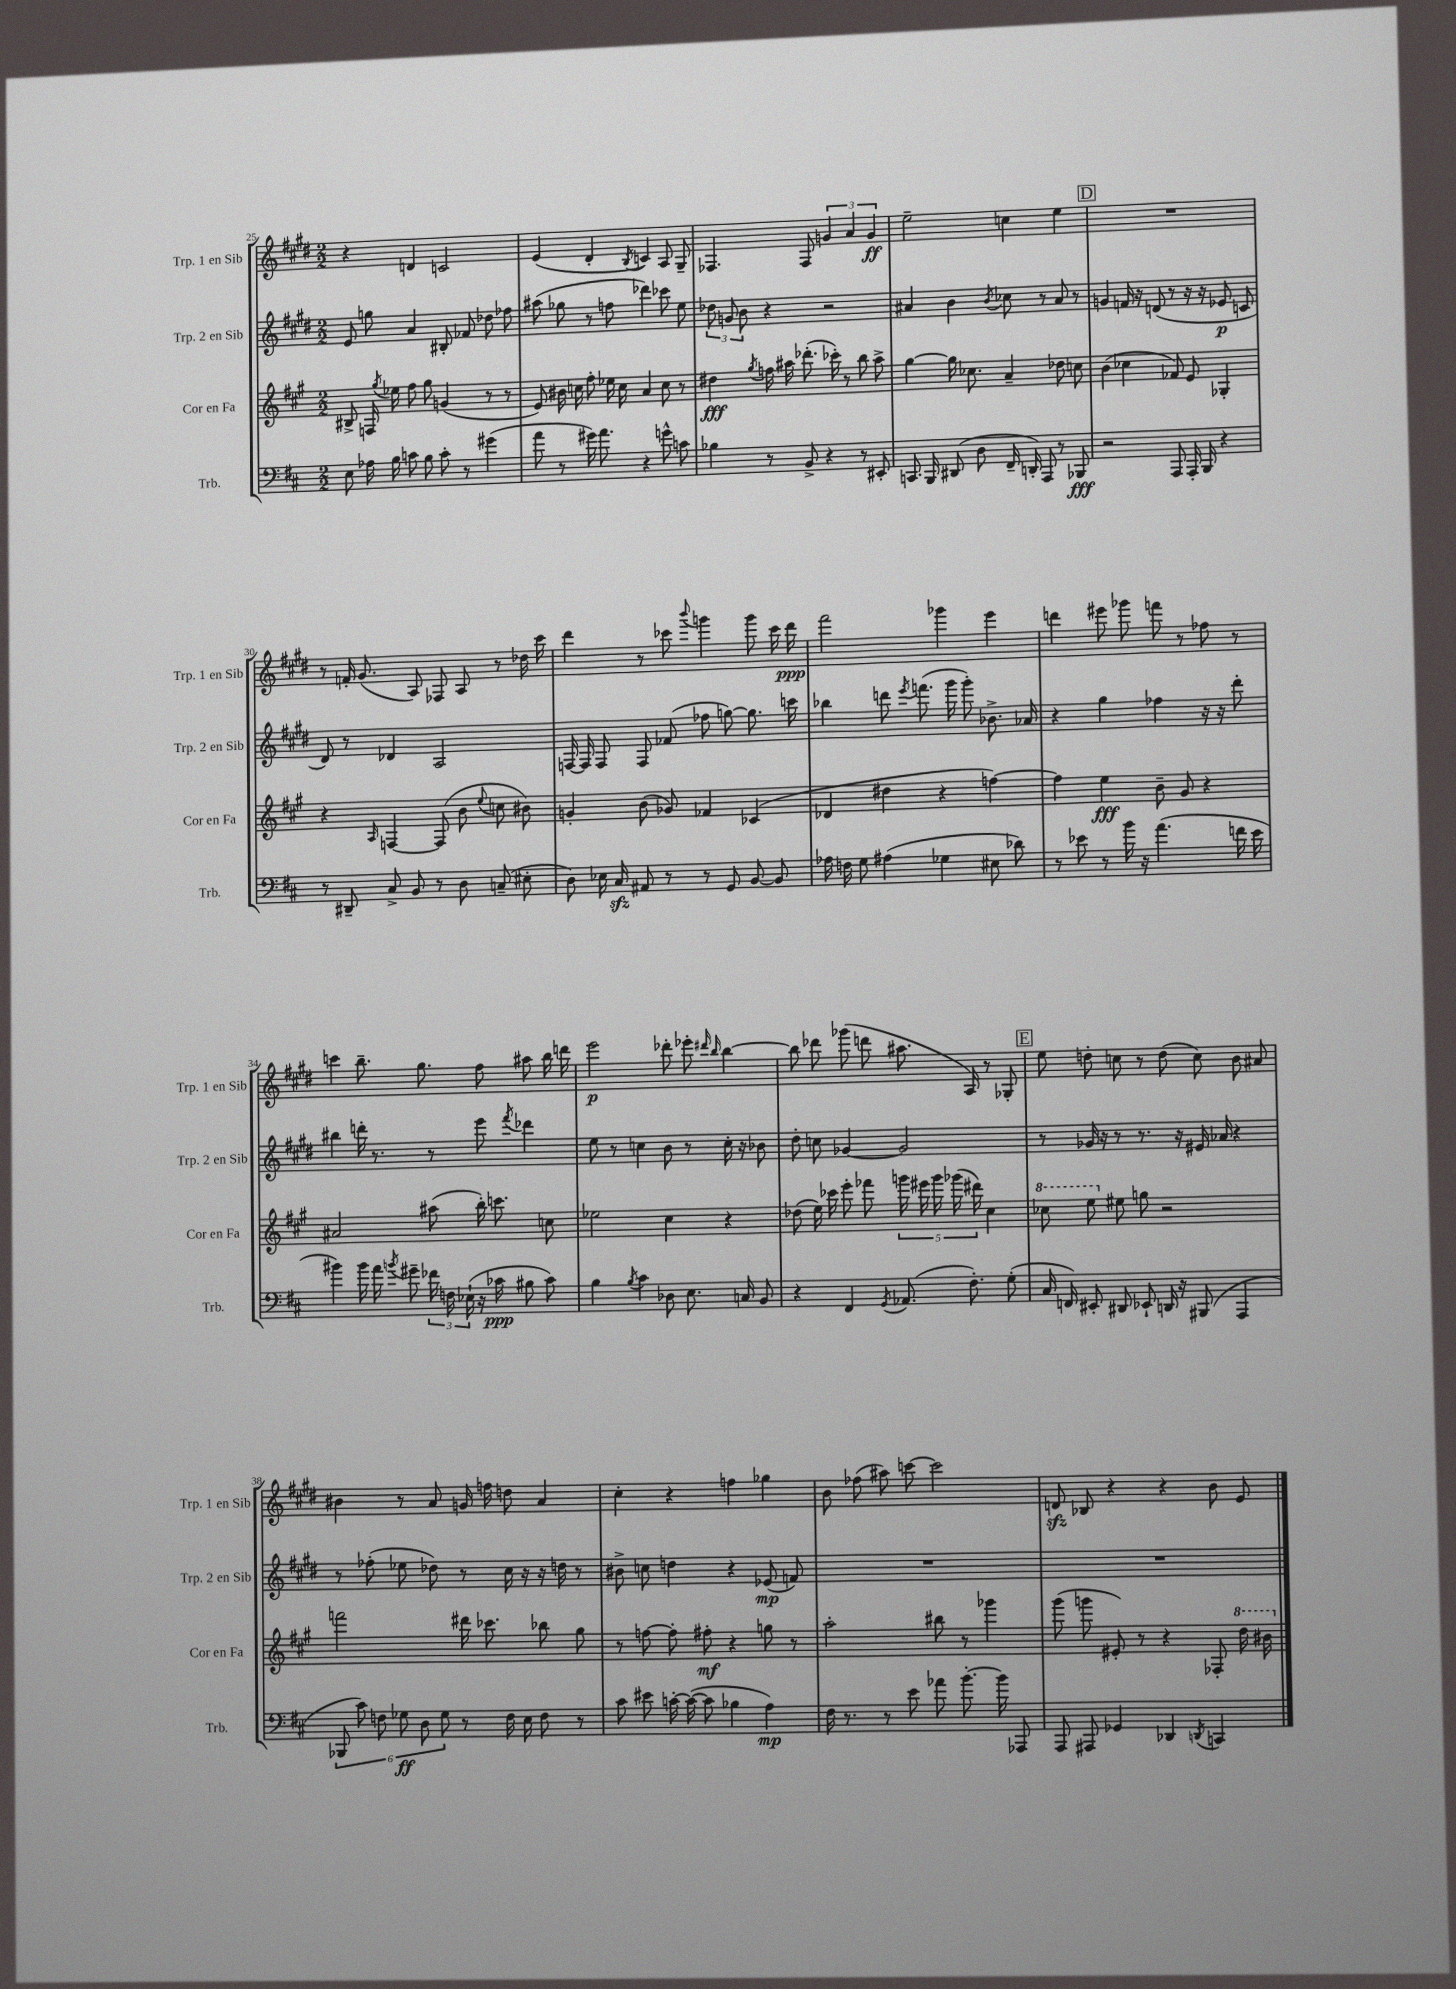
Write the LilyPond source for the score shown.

<<
\new StaffGroup <<
\new Staff = "s0" \with { instrumentName = "Trp. 1 en Sib" shortInstrumentName = "Trp. 1 en Sib" } {
    \clef treble \key e \major \numericTimeSignature \time 2/2
    \autoBeamOff r4 d'4 c'2 |
    e'4( dis'4-. \acciaccatura { b8 } c'4) a8 gis8-- |
    fes4. fes8 \tuplet 3/2 { g'4 a'4 g'4\ff } |
    e''2-- c''4 e''4 |
    \mark \markup { \box "D" } R1 |
    r8 f'16-. gis'8.( a8) fes8 a8 r8 des''16 cis'''16 |
    dis'''4 r8 ces'''8 \appoggiatura { b'''8 } g'''4 g'''8 ces'''16 dis'''16\ppp |
    fis'''2 ges'''4 e'''4 |
    d'''4 eis'''8 ges'''8 f'''8 r8 fes''8 r8 |
    c'''4 b''8.-- gis''8. fis''8 ais''8 b''16 d'''16 |
    e'''2\p des'''8-. ees'''8-. \grace { dis'''16 b''16 } b''4~ |
    b''8 des'''8 ges'''8( d'''8 ais''8. a16) r8 ges8-. |
    \mark \markup { \box "E" } e''8 d''8-. c''8 r8 d''8( c''8) b'8 ais'8 |
    bis'4 r8 a'8 g'16 f''16 d''8 a'4 |
    cis''4-. r4 f''4 ges''4 |
    b'8 fes''8( ais''8) c'''8~ c'''2 |
    d'8\sfz bes8 r4 r4 b'8 e'8 \bar "|." |
}
\new Staff = "s1" \with { instrumentName = "Trp. 2 en Sib" shortInstrumentName = "Trp. 2 en Sib" } {
    \clef treble \key e \major \numericTimeSignature \time 2/2
    \autoBeamOff e'8 g''8 a'4 bis8-. fes'8 des''8 fes''8 |
    ais''8( ges''8 r8 f''8 des'''4) ces'''8 e''8 |
    \tuplet 3/2 { des''8 g'8 b'8 } r4 r2 |
    ais'4 b'4 \acciaccatura { b'8 } ces''8 r8 ais'8 r8 |
    \mark \markup { \box "D" } g'4 f'16 r16 d'8( r8 r16 r16 ees'8\p c'8 |
    dis'8) r8 des'4 a2 |
    f16~ f16 f8 f8 fes'8( fes''8 g''8~) g''8. c'''16 |
    bes''4 d'''8 \acciaccatura { e'''8 } f'''8.( gis'''16 gis'''8-.) bes'8.-> aes'16 |
    r4 gis''4 fes''4 r16 r16 dis'''8-. |
    bis''4 d'''16-. r8. r8 e'''8 \acciaccatura { fis'''8 } des'''4 |
    e''8 r8 c''4 b'8 r8 c''16-. r16 bes'8 |
    dis''8-. c''8 ges'4~ ges'2 |
    \mark \markup { \box "E" } r8 ges'16 r16 r8 r8. r16 eis'16 aes'16 r4 |
    r8 fes''8-.( ees''8 des''8) r8 cis''16 r16 r16 d''16 r8 |
    bis'8-> c''8 d''4 r4 ees'8\mp( f'8) |
    R1 |
    R1 \bar "|." |
}
\new Staff = "s2" \with { instrumentName = "Cor en Fa" shortInstrumentName = "Cor en Fa" } {
    \clef treble \key a \major \numericTimeSignature \time 2/2
    \autoBeamOff bis8-> f16 \acciaccatura { gis''8 } ees''16 fis''8 gis''8 g'4( r8 r8 |
    e'8) bis'16 c''16 fis''8-. ees''16 c''16 a'4 c''8 r8 |
    dis''4\fff \acciaccatura { gis''8 } f''16 ais''16 des'''8.-.( ces'''16-.) r8 b''8 ais''8-> |
    gis''4~ gis''16 ces''8. a'4-- des''8 c''8 |
    \mark \markup { \box "D" } b'4( ces''4 fes'8) e'8 ges4-. |
    r4 \grace { a16 } f4~ f8( b'8 \appoggiatura { e''8 } c''8 bis'8) |
    g'4-. b'8( ges'8) fes'4 ces'4( |
    des'4 dis''4 r4 f''4~) |
    f''4 e''4\fff b'8-- gis'8 r4 |
    ais'2 ais''8( b''16-.) c'''8. c''8 |
    ees''2 cis''4 r4 |
    des''8( e''16) ces'''16 e'''8-. fes'''8 \tuplet 5/4 { g'''16 eis'''16 g'''16 ges'''16( dis'''16) } cis''4 |
    \mark \markup { \box "E" } \ottava #1 ces'''8 e'''8 \ottava #0 eis''8 g''8 r2 |
    f'''2 dis'''16 ces'''8. bes''8 gis''8 |
    r8 f''8~ f''8-. fis''8-.\mf r4 g''8 r8 |
    a''2-. bis''8 r8 ges'''4 |
    gis'''8( g'''8 eis'8-.) r8 r4 fes8-. \ottava #1 d'''16 bis''16 \ottava #0 \bar "|." |
}
\new Staff = "s3" \with { instrumentName = "Trb." shortInstrumentName = "Trb." } {
    \clef bass \key d \major \numericTimeSignature \time 2/2
    \autoBeamOff e8 aes16 b16 c'8 b8 c'8-. r8 gis'4( |
    a'8 r8 gis'16) a'8. r4 g'8-^ c'8 |
    bes4 r8 b,8-> r4 r8 eis,8-. |
    c,8. b,,16 dis,8( d8 fis,16-- d,16-.) a,,8 r8 bes,,8\fff |
    \mark \markup { \box "D" } r2 a,,8 a,,16-. b,,16 r4 |
    r8 dis,8-- cis8-> b,8 r8 d8 c8--( eis8-. |
    d8) ees16 cis16\sfz ais,8 r8 r8 g,8 b,8~ b,8 |
    aes16 f16 g8 ais4( ges4 eis8 des'8) |
    r8 ees'8 r8 b'16 r16 a'4.( f'16 ees'16 |
    bis'4) bis'16 a'16 \acciaccatura { b'8 } gis'8-- \tuplet 3/2 { fes'16 f16 ees16-!( } r16 ces'16\ppp bis8 ces'8) |
    b4 \acciaccatura { b8 } cis'4 des8 e8. c16 b,8 |
    r4 fis,4 \acciaccatura { g,8 } aes,8.( fis8.-.) g8-.( |
    \mark \markup { \box "E" } cis16 f,16) eis,8-. dis,8 ees,8-! d,16 r16 bis,,8( a,,4 |
    \tuplet 6/4 { bes,,8 cis'8) f8 ges8\ff d8 ges8 } r8 f16 e16 f8 r8 |
    cis'8 eis'8 c'16~-. c'16~( c'8 bes4 a4\mp) |
    fis16 r8. r8 e'8 aes'8 b'8.~-. b'16 aes,,8 |
    a,,8 ais,,8 ges,4 des,4 \acciaccatura { d,8 } c,4 \bar "|." |
}
>>
>>
\layout { \context { \Score currentBarNumber = #25 } }
